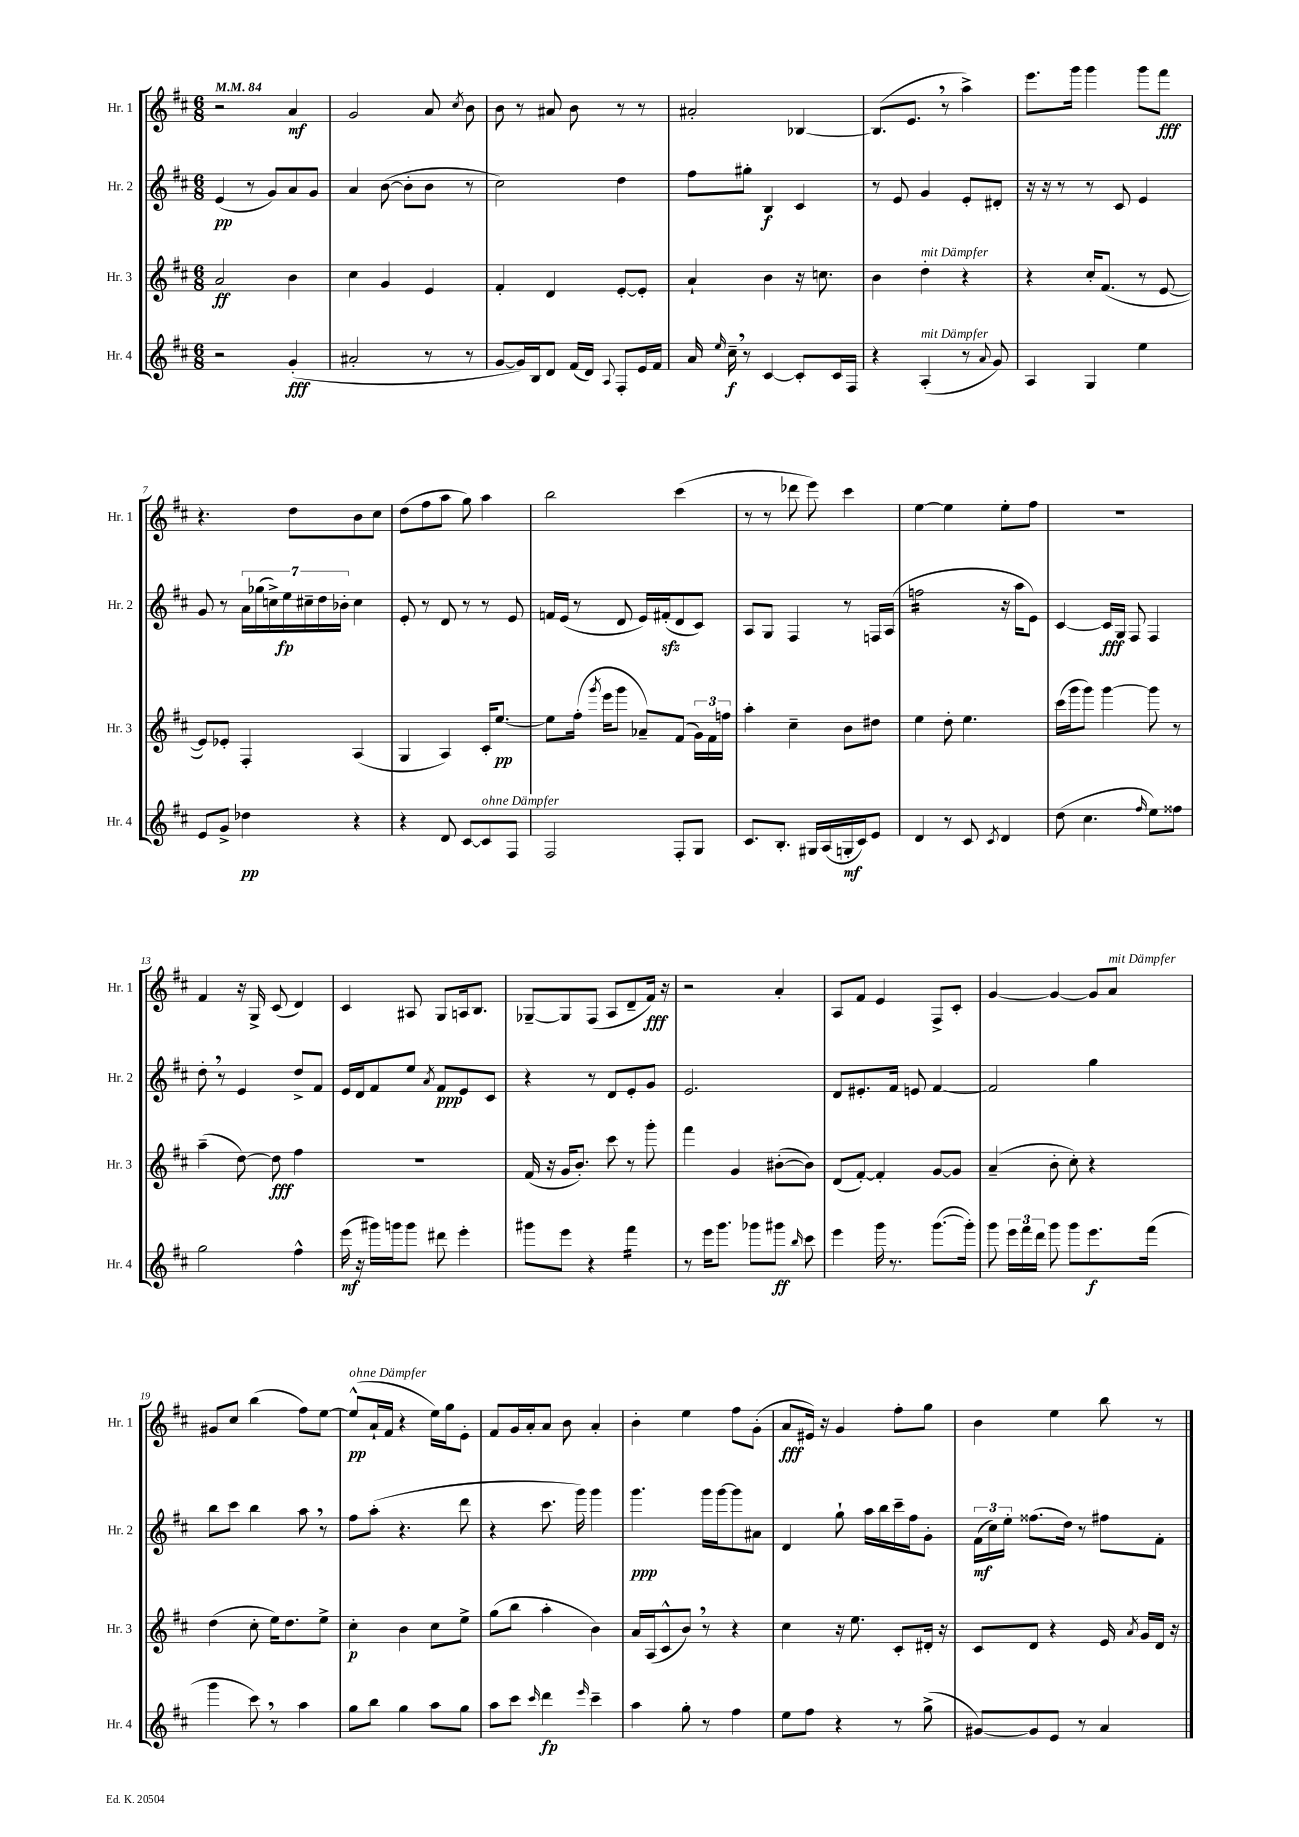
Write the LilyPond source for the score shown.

<<
\new StaffGroup <<
\new Staff = "s0" \with { instrumentName = "Hr. 1" shortInstrumentName = "Hr. 1" } {
    \clef treble \key d \major \numericTimeSignature \time 6/8 \tempo 4 = 84
    \autoBeamOff r2 a'4\mf |
    g'2 a'8 \acciaccatura { cis''8 } b'8 |
    b'8 r8 ais'8 b'8 r8 r8 |
    ais'2-. bes4~ |
    bes8.[( e'8.] \breathe r8 a''4->) |
    e'''8.[ g'''16] g'''4 g'''8[ fis'''8]\fff |
    r4. d''8[ b'8 cis''8] |
    d''8[( fis''8 a''8] g''8) a''4 |
    b''2 cis'''4( |
    r8 r8 des'''8 e'''8) cis'''4 |
    e''4~ e''4 e''8[-. fis''8] |
    R2. |
    fis'4 r16 g16-> cis'8( d'4) |
    cis'4 ais8 g8[ a16 b8.] |
    ges8[~-- ges8 fis8]( a8[ d'8-- fis'16]\fff) r16 |
    r2 a'4-. |
    a8[ fis'8] e'4 fis8[-> cis'8]-. |
    g'4~ g'4~ g'8[ a'8]^\markup { \italic "mit Dämpfer" } |
    gis'8[ cis''8] b''4( fis''8[) e''8]~ |
    e''8[-^\pp^\markup { \italic "ohne Dämpfer" }( a'16-! fis'16] r4 e''16[) g''16 e'8]-. |
    fis'8[ g'16 a'16-. a'8] b'8 a'4-. |
    b'4-. e''4 fis''8[ g'8]-.( |
    a'8[\fff eis'16]) r16 g'4 fis''8[-. g''8] |
    b'4 e''4 b''8 r8 \bar "|." |
}
\new Staff = "s1" \with { instrumentName = "Hr. 2" shortInstrumentName = "Hr. 2" } {
    \clef treble \key d \major \numericTimeSignature \time 6/8
    \autoBeamOff e'4\pp( r8 g'8[) a'8 g'8] |
    a'4 b'8~( b'8[-. b'8] r8 |
    cis''2) d''4 |
    fis''8[ gis''8]-. b4\f cis'4 |
    r8 e'8 g'4 e'8[-. dis'8]-. |
    r16 r16 r8 r8 cis'8 e'4 |
    g'8 r8 \tuplet 7/4 { a'16[ ges''16( c''16->) e''16\fp cis''16-- d''16 bes'16]-. } cis''4 |
    e'8-. r8 d'8 r8 r8 e'8 |
    f'16[ e'16]( r8 d'8 e'16[) fis'16-.\sfz( d'8 cis'8]) |
    a8[ g8] fis4 r8 f16[ a16]( |
    f''2:16 r16 a''16[ e'8]) |
    cis'4~ cis'16[\fff g16] fis8 fis4 |
    d''8-. \breathe r8 e'4 d''8[-> fis'8] |
    e'16[ d'16 fis'8 e''8] \acciaccatura { a'8 } fis'8[\ppp e'8 cis'8] |
    r4 r8 d'8[ e'8-. g'8] |
    e'2. |
    d'8[ eis'8.-. fis'16] e'8 fis'4~ |
    fis'2 g''4 |
    b''8[ cis'''8] b''4 a''8 \breathe r8 |
    fis''8[ a''8]-.( r4. d'''8 |
    r4 cis'''8. g'''16) g'''4 |
    g'''4.\ppp g'''16[ g'''16~ g'''8 ais'8] |
    d'4 g''8-! a''16[ b''16 cis'''16-- fis''16 g'8]-. |
    \tuplet 3/2 { fis'16[\mf( cis''16) e''16]-. } fisis''8.[( d''16]) r8 fis''8[ fis'8]-. \bar "|." |
}
\new Staff = "s2" \with { instrumentName = "Hr. 3" shortInstrumentName = "Hr. 3" } {
    \clef treble \key d \major \numericTimeSignature \time 6/8
    \autoBeamOff a'2\ff b'4 |
    cis''4 g'4 e'4 |
    fis'4-. d'4 e'8[~-. e'8]-. |
    a'4-! b'4 r16 c''8. |
    b'4 d''4-.^\markup { \italic "mit Dämpfer" } r4 |
    r4 cis''16[-. fis'8.]( r8 e'8~ |
    e'8[) ees'8]-. fis4-. a4( |
    g4 a4) cis'16[-. e''8.]~\pp |
    e''8[ fis''16]-.( \acciaccatura { g'''8 } e'''16[ g'''8] aes'8[--) fis'8]( \tuplet 3/2 { g'16[) fis'16 f''16] } |
    a''4-. cis''4-- b'8[ dis''8] |
    e''4 d''8-. e''4. |
    cis'''16[( g'''16 g'''8]) g'''4~ g'''8 r8 |
    a''4--( d''8~) d''8\fff fis''4 |
    R2. |
    fis'16( r16 g'16[ b'8.]-.) cis'''8 r8 g'''8-. |
    fis'''4 g'4 bis'8[~-.( bis'8]) |
    d'8[( fis'8]~-.) fis'4-. g'8[~ g'8] |
    a'4--( b'8-. cis''8-.) r4 |
    d''4( cis''8-. e''16[) d''8. e''8]-> |
    cis''4-.\p b'4 cis''8[ e''8]-> |
    g''8[( b''8] a''4-. b'4) |
    a'16[ a16( cis'8-^ b'8]) \breathe r8 r4 |
    cis''4 r16 e''8. cis'8[-. dis'16]-. r16 |
    cis'8[ d'8] r4 e'16 \acciaccatura { a'8 } g'16[ d'16] r16 \bar "|." |
}
\new Staff = "s3" \with { instrumentName = "Hr. 4" shortInstrumentName = "Hr. 4" } {
    \clef treble \key d \major \numericTimeSignature \time 6/8
    \autoBeamOff r2 g'4-.\fff( |
    ais'2-. r8 r8 |
    g'8[~ g'16) b16 d'8] fis'16[( d'16]) \appoggiatura { a8 } fis8[-. e'16 fis'16] |
    a'16 \grace { e''16 } cis''16--\f \breathe r8 cis'4~ cis'8[-. cis'16 fis16] |
    r4 a4-.^\markup { \italic "mit Dämpfer" }( r8 \appoggiatura { a'8 } g'8) |
    a4 g4 e''4 |
    e'8[ g'8]-> des''4\pp r4 |
    r4 d'8 cis'8[~ cis'8^\markup { \italic "ohne Dämpfer" } fis8] |
    fis2 fis8[-. g8] |
    cis'8.[ b8.]-. gis16[ a16( g16-.\mf cis'16) e'8] |
    d'4 r8 cis'8 \acciaccatura { cis'8 } d'4 |
    d''8( cis''4. \grace { fis''16 } e''8[) fisis''8] |
    g''2 fis''4-^ |
    e'''16\mf( r16 gis'''16[) g'''16 g'''8] dis'''8 e'''4-. |
    gis'''8[ e'''8] r4 fis'''4:16 |
    r8 e'''16[ g'''8.] ges'''8[ gis'''8]\ff \grace { b''16 } cis'''8 |
    e'''4 g'''16 r8. g'''8.[~( g'''16]-.) |
    g'''8 \tuplet 3/2 { e'''16[ fis'''16 d'''16] } g'''8 g'''8[ e'''8.\f fis'''16]( |
    g'''4 cis'''8) \breathe r8 a''4 |
    g''8[ b''8] g''4 a''8[ g''8] |
    a''8[ cis'''8] \grace { cis'''16 } d'''4\fp \grace { e'''16 } cis'''4-- |
    a''4 g''8-. r8 fis''4 |
    e''8[ fis''8] r4 r8 g''8->( |
    gis'8[~) gis'8 e'8] r8 a'4 \bar "|." |
}
>>
>>
